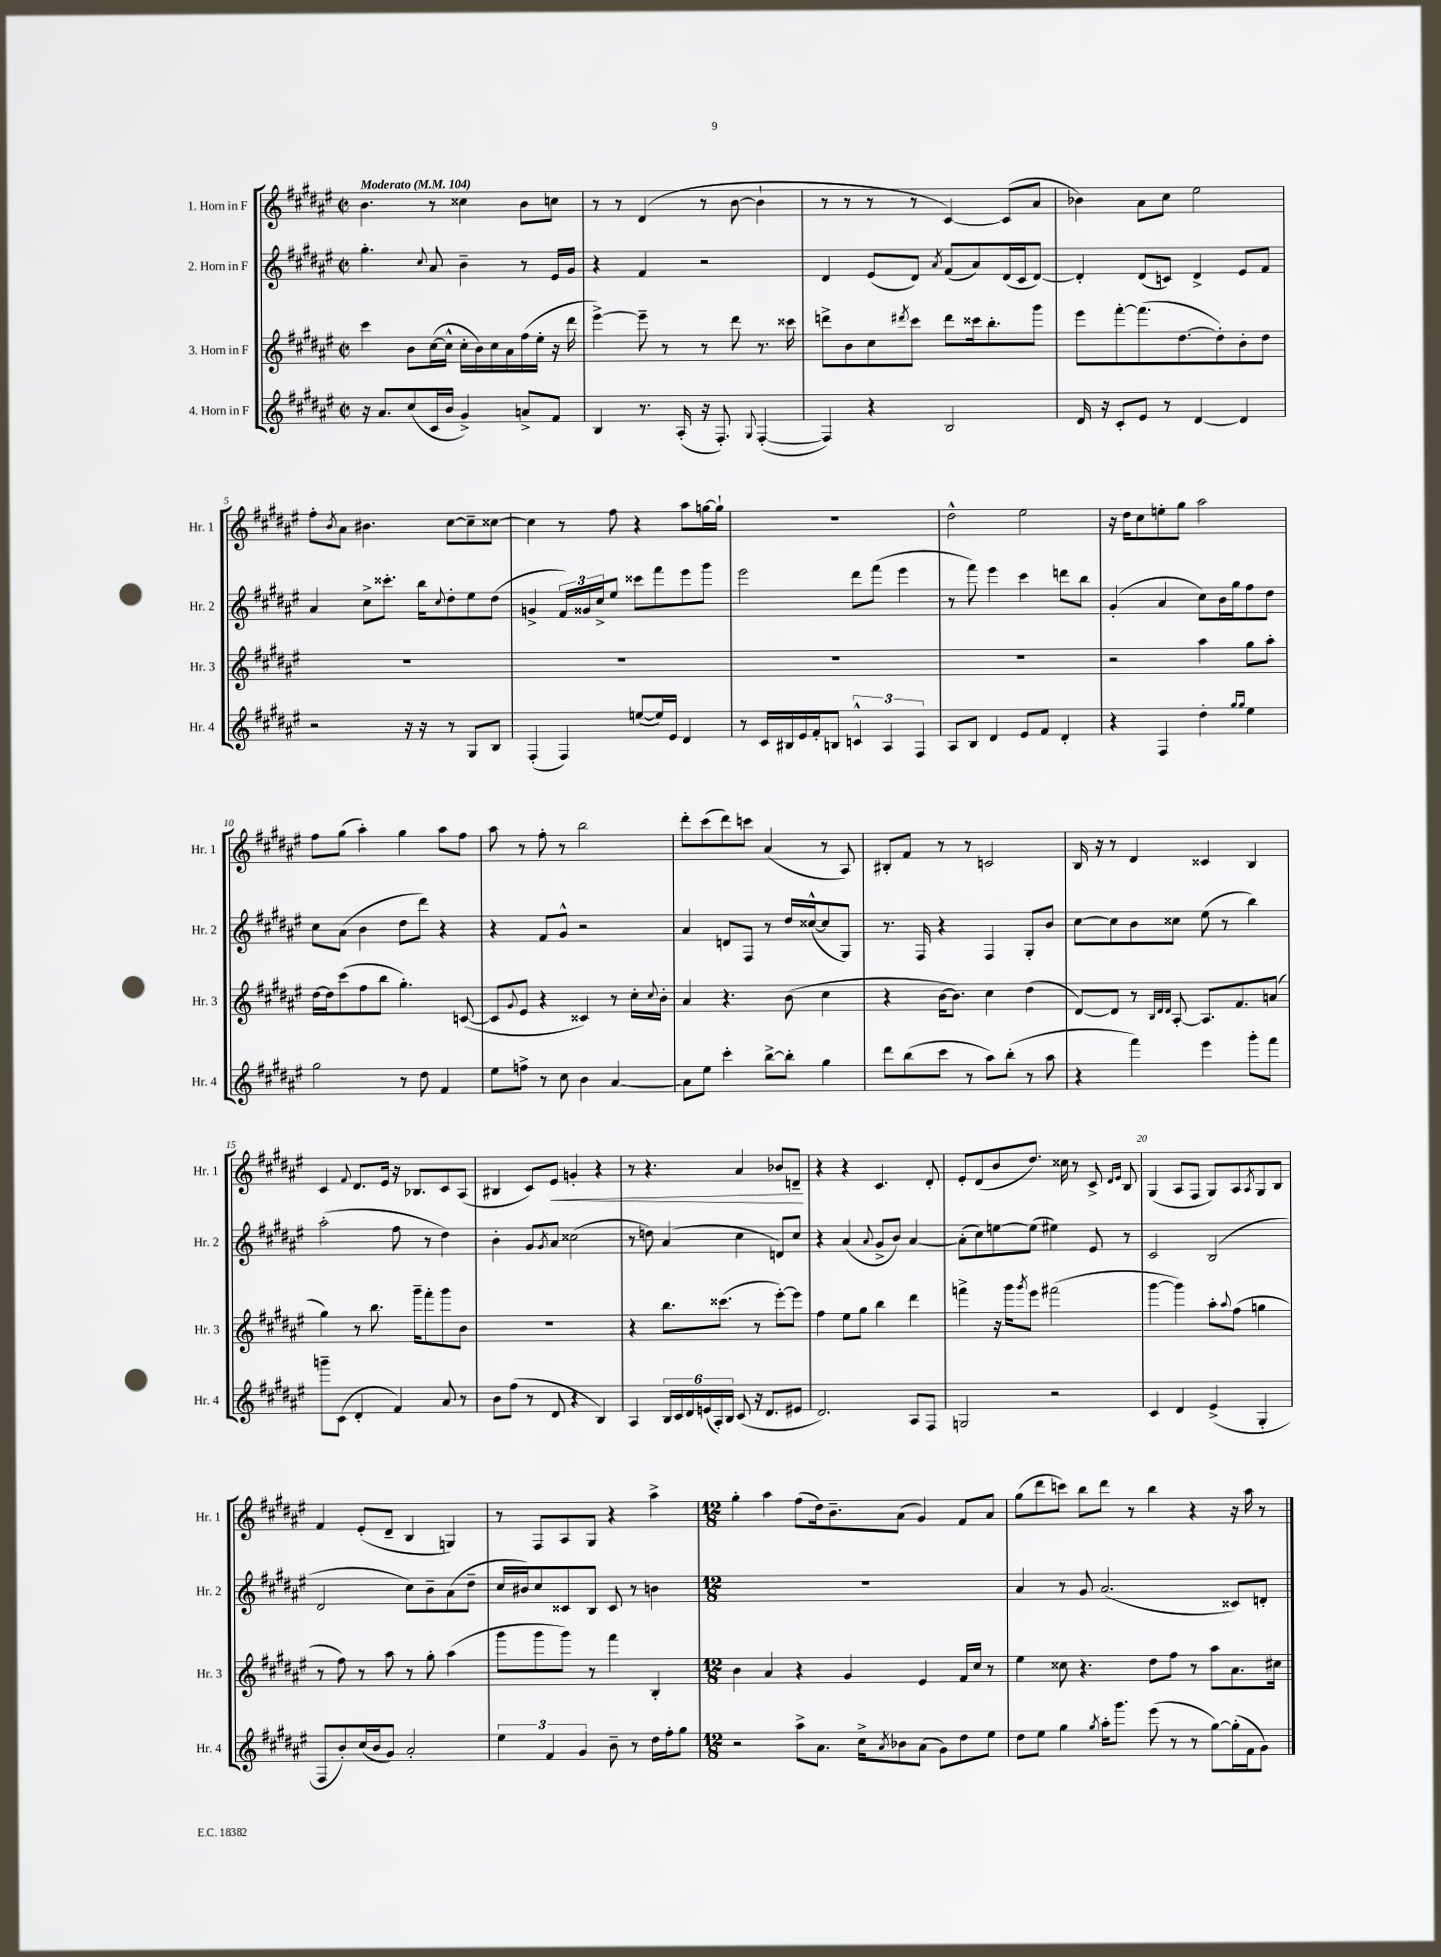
<<
\new StaffGroup <<
\new Staff = "s0" \with { instrumentName = "1. Horn in F" shortInstrumentName = "Hr. 1" } {
    \clef treble \key fis \major \defaultTimeSignature \time 2/2 \tempo "Moderato" 4 = 104
    b'4. r8 cisis''4 b'8 c''8 |
    r8 r8 dis'4( r8 b'8~ b'4-! |
    r8 r8 r8 r8 cis'4~) cis'8( ais'8 |
    bes'4) ais'8 cis''8 eis''2 |
    fis''8-. \acciaccatura { b'8 } ais'8 bis'4. cis''8~ cis''8-- cisis''8~ |
    cisis''4 r8 fis''8 r4 ais''8 g''16~ g''16-! |
    R1 |
    dis''2-^ eis''2 |
    r16 dis''16 cis''8 e''8-. gis''8 ais''2 |
    fis''8 gis''8( ais''4-.) gis''4 ais''8 fis''8 |
    ais''8 r8 fis''8-. r8 b''2 |
    dis'''8-. cis'''8( dis'''8) c'''8 ais'4( r8 ais8) |
    bis8-. fis'8 r8 r8 c'2 |
    b16 r16 r8 dis'4 cisis'4 b4 |
    cis'4 \appoggiatura { fis'8 } dis'8. eis'16 r16 bes8. cis'8 ais8( |
    bis4 cis'8) eis'8\< g'4-. r4 |
    r8 r4. ais'4 bes'8 d'8--\! |
    r4 r4 cis'4. dis'8-. |
    eis'8-. dis'8( b'8 dis''8.) cisis''16 r8 cis'8-> \grace { dis'16 eis'16 } b8 |
    gis4( ais8 fis8 gis8) ais8 \acciaccatura { ais8 } gis8 b8 |
    fis'4 eis'8-.( dis'8-- b4 g4) |
    r8 fis8 ais8 gis8 r4 ais''4-> |
    \numericTimeSignature \time 12/8 gis''4-. ais''4 fis''8( dis''16) b'8.-- ais'8( gis'4) fis'8 ais'8 |
    gis''8( dis'''8 c'''8) b''8 dis'''8 r8 b''4 r4 r16 ais''16 r8 \bar "|." |
}
\new Staff = "s1" \with { instrumentName = "2. Horn in F" shortInstrumentName = "Hr. 2" } {
    \clef treble \key fis \major \defaultTimeSignature \time 2/2
    gis''4.-. \appoggiatura { cis''8 } ais'8 b'4-- r8 eis'16 gis'16 |
    r4 fis'4 r2 |
    dis'4 eis'8( dis'8) \acciaccatura { ais'8 } fis'8( ais'8) dis'16( cis'16 dis'8~) |
    dis'4-. dis'8( c'8) dis'4-> eis'8 fis'8 |
    ais'4 cis''8-> cisis'''8.-. b''16 \appoggiatura { cis''8 } dis''8-. eis''8 dis''8( |
    g'4-> \tuplet 3/2 { fis'16) gisis'16 cis''16-> } eis''8 cisis'''8 fis'''8 eis'''8 gis'''8 |
    eis'''2 dis'''8 fis'''8( eis'''4 |
    r8 fis'''8) eis'''4 cis'''4 d'''8 b''8 |
    gis'4-.( ais'4 cis''8) b'16 gis''16 fis''8 dis''8 |
    cis''8 ais'8( b'4 dis''8 dis'''8) r4 |
    r4 fis'8 gis'8-^ r2 |
    ais'4 d'8 fis8 r8 dis''16 cisis''16~-^( cisis''8 gis8) |
    r8. fis16 r4 fis4 gis8-. b'8 |
    cis''8~ cis''8 b'8 cisis''8 eis''8( r8 b''4) |
    ais''2-.( fis''8 r8 dis''4) |
    b'4-. gis'8 \acciaccatura { gis'8 } ais'8 cisis''2( |
    r8 d''8) ais'4( cis''4 d'8) cis''8 |
    r4 ais'4( \appoggiatura { ais'8 } gis'8-> b'8) ais'4~ |
    ais'8-.( cis''8) e''8~ e''8( eis''4) eis'8 r8 |
    cis'2 b2( |
    dis'2 cis''8) b'8-- ais'8( dis''8-- |
    cis''16 bis'16) cis''8 cisis'8 b8 cisis'8 r8 b'4 |
    \numericTimeSignature \time 12/8 R1. |
    ais'4 r8 gis'8 ais'2.( cisis'8) d'8-. \bar "|." |
}
\new Staff = "s2" \with { instrumentName = "3. Horn in F" shortInstrumentName = "Hr. 3" } {
    \clef treble \key fis \major \defaultTimeSignature \time 2/2
    cis'''4 b'8 cis''16~( cis''16-^ cis''16-. b'16) cis''16 ais'16 fis''16( eis''16-. r16 dis'''16 |
    eis'''4~->) eis'''8-- r8 r8 dis'''8 r8. cisis'''16 |
    d'''8-> b'8 cis''8 \acciaccatura { dis'''8 } cis'''8 dis'''8 cisis'''16 b''8.-. gis'''8 |
    eis'''8 fis'''8~-. fis'''8.( dis''8.~ dis''8-.) b'8-. dis''8 |
    R1 |
    R1 |
    R1 |
    R1 |
    r2 ais''4 gis''8 ais''8-. |
    dis''16~ dis''16 cis'''8( fis''8 b''8 gis''4.-.) c'8~( |
    c'8 \appoggiatura { gis'8 } eis'8 r4 cisis'4) r8 cis''16-. \appoggiatura { cis''8 } b'16-. |
    ais'4 r4. b'8( cis''4 |
    r4 b'16~ b'8.) cis''4 dis''4( |
    dis'8~) dis'8 r8 \grace { b32 dis'32 dis'32 } ais8~-. ais8. fis'8. a'8( |
    gis''4) r8 b''8. gis'''16-- fis'''8-. gis'''8 b'8 |
    R1 |
    r4 b''8. cisis'''8.( r8 eis'''8~-.) eis'''8 |
    fis''4 eis''8 gis''8 b''4 dis'''4 |
    f'''4-> r16 gis'''16 \acciaccatura { gis'''8 } eis'''8 fis'''2( |
    gis'''4~ gis'''4) ais''8-. \appoggiatura { ais''8 } fis''8( g''4 |
    r8 fis''8) r8 ais''8 r8 gis''8-. ais''4( |
    gis'''8 gis'''8 gis'''8) r8 fis'''4 b4-. |
    \numericTimeSignature \time 12/8 b'4 ais'4 r4 gis'4 eis'4 fis'16 cis''16 r8 |
    eis''4 cisis''8 r4. dis''8 fis''8 r8 ais''8 ais'8. cis''16 \bar "|." |
}
\new Staff = "s3" \with { instrumentName = "4. Horn in F" shortInstrumentName = "Hr. 4" } {
    \clef treble \key fis \major \defaultTimeSignature \time 2/2
    r16 ais'8. cis''8( cis'16 b'16 gis'4->) a'8-> fis'8 |
    b4 r8. ais16-.( r16 fis8.-.) \appoggiatura { gis8 } fis4~-.( |
    fis4) r4 b2 |
    dis'16 r16 cis'8-. eis'8 r8 dis'4~ dis'4 |
    r2 r16 r16 r8 gis8 b8 |
    fis4-.( fis4) e''8~( e''16) eis'16 dis'4 |
    r8 cis'16 bis16 eis'16 fis'16-. b8 \tuplet 3/2 { c'4-^ ais4 fis4 } |
    ais8 b8 dis'4 eis'8 fis'8 dis'4-. |
    r4 fis4 dis''4-. \grace { gis''16 gis''16 } eis''4 |
    gis''2 r8 dis''8 fis'4 |
    eis''8 f''8-> r8 cis''8 b'4 ais'4~ |
    ais'8 eis''8 cis'''4-. b''8~-> b''8-. gis''4 |
    dis'''8 b''8( cis'''8 r8 ais''8) b''8-.( r8 ais''8 |
    r4 fis'''4) eis'''4 gis'''8-. fis'''8 |
    g'''8-- cis'8( dis'4-. fis'4) ais'8 r8 |
    b'8 fis''8( r8 dis'8 r4 b4) |
    ais4 \tuplet 6/4 { b16 cis'16 dis'16 e'16( ais16-.) b16 } cis'8( r16 dis'8. eis'8 |
    dis'2.) ais8 fis8 |
    g2 r2 |
    cis'4 dis'4 eis'4->( gis4-. |
    fis8 b'8-.) cis''16( b'16 gis'8) ais'2-. |
    \tuplet 3/2 { eis''4 fis'4 gis'4 } b'8-- r8 dis''16 fis''16-. gis''8 |
    \numericTimeSignature \time 12/8 r2 ais''8-> ais'8. cis''16-> \acciaccatura { ais'8 } bes'8 ais'8( gis'8) dis''8 eis''8 |
    dis''8 eis''8 gis''4 \acciaccatura { gis''8 } ais''16-. gis'''8. eis'''8( r8 r8 gis''8~) gis''16-.( fis'16 gis'8) \bar "|." |
}
>>
>>
\layout { \context { \Score \override BarNumber.break-visibility = ##(#f #t #t) barNumberVisibility = #(every-nth-bar-number-visible 5) } }
